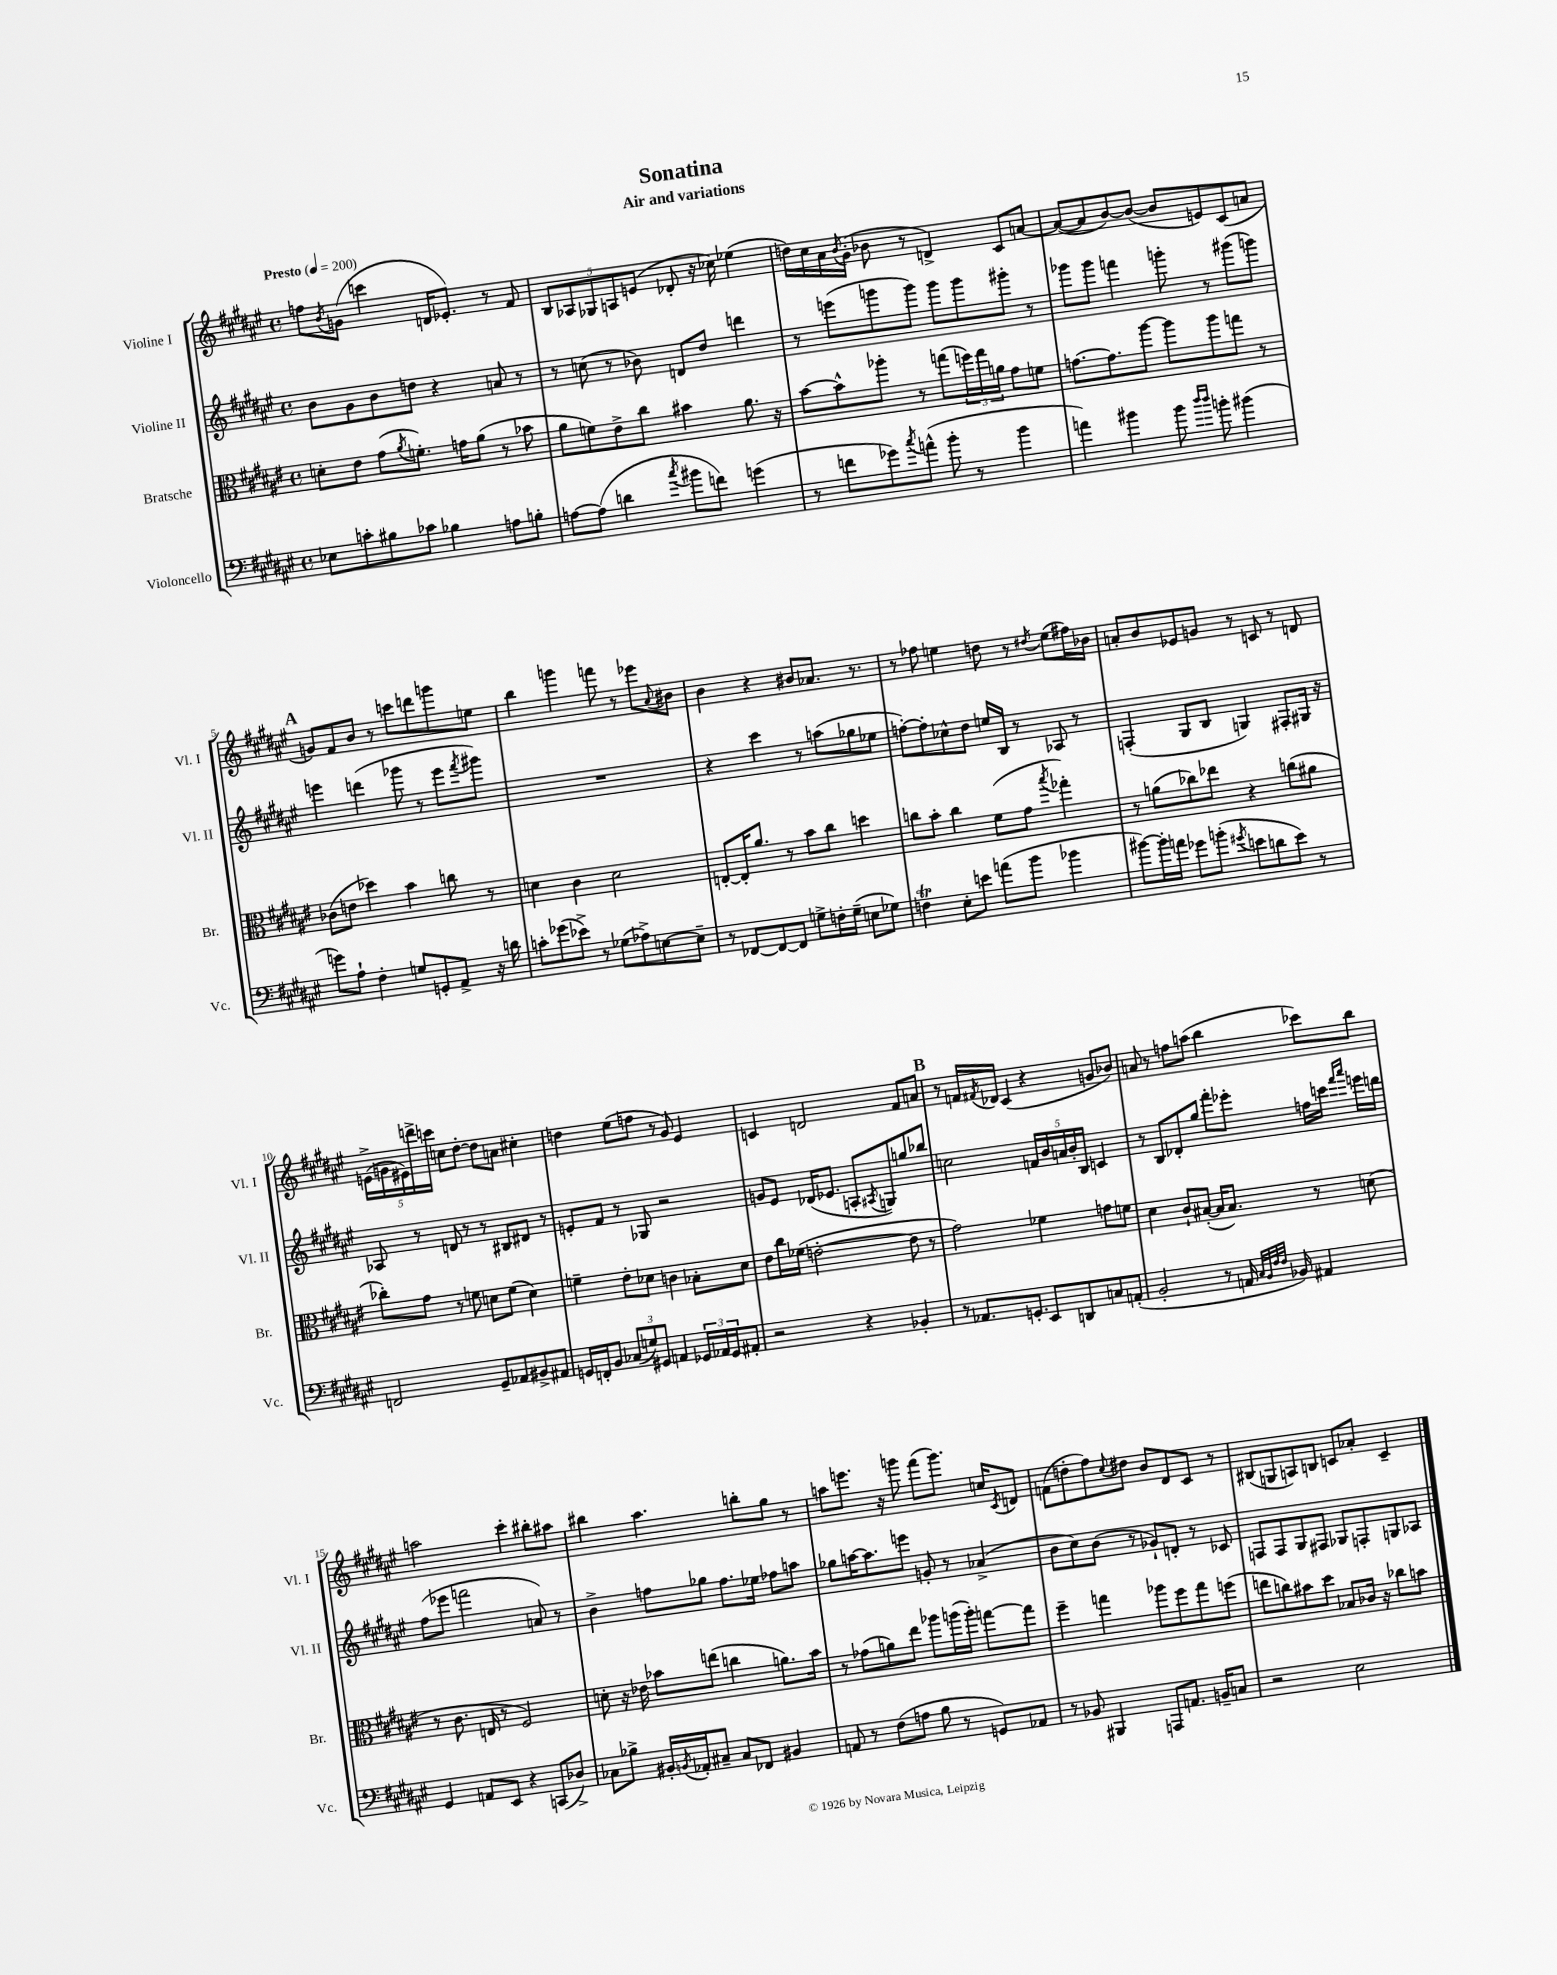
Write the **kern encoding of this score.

**kern	**kern	**kern	**kern
*staff4	*staff3	*staff2	*staff1
*clefF4	*clefC3	*clefG2	*clefG2
*k[f#c#g#d#a#e#]	*k[f#c#g#d#a#e#]	*k[f#c#g#d#a#e#]	*k[f#c#g#d#a#e#]
*M4/4	*M4/4	*M4/4	*M4/4
*met(c)	*met(c)	*met(c)	*met(c)
*MM200	*MM200	*MM200	*MM200
8E-	8d'	8b	8ff
.	.	.	8qb
8c'	8e#	8g#	(8g
8B#	(8g#	8b	4ccc
.	8qa#	.	.
8c-	8.f')	8dd	.
4B-	.	4r	16d
.	16g	.	8.e-')
.	(8a#	.	.
8A	8r	8a	8r
8B'	8b-	8r	8f#
=	=	=	=
[8A	8a#	8r	10B
.	.	.	10A-
(8A]	8f)	(8cc	.
.	.	.	10G-
4d	8e#^	8r	.
.	.	.	10A
.	8cc#	8b-)	.
.	.	.	(10e
8qcc#	.	.	.
8b#	4b#	8d	8d-'
8f)	.	8dd#	16r
.	.	.	16cc-)
(4g	8.a#	4ddd	(4ee-
.	16r	.	.
=	=	=	=
8r	[8b	8r	16dd)
.	.	.	16cc#
8f	8b^^]	(8eee	16a#
.	.	.	8qb
.	.	.	(16g#'
8g-)	8aa-'	8ggg	8b-
8qcc#	.	.	.
(8a^^	8r	8ggg)	8r
8b'	(8gg	8ggg	4d^)
8r	24ff)	8ggg	.
.	24gg	.	.
.	24a	.	.
4b	8g#	8ggg#'	8c#
.	8f	8r	[8a
=	=	=	=
4a)	[8.g	8ggg-	(8a_
.	.	8ggg-	8a]
.	8.g]	.	.
4b#	.	4fff	[8b)
.	[8aa#	.	(8b_
8b#	8aa#]	8ggg'	8b]
16qqdd#	.	.	.
16qqdd#	.	.	.
8b'	8aa#	8r	8e)
(4b#	8gg	(8ggg#	(8c#
.	8r	8ggg)	8a
=	=	=	=
8g)	(8c-	4eee	8g)
8A#`	8e	.	8f#
4F#'	4dd-)	(4ddd	8b
.	.	.	8r
8G	4b	8ggg-	8ccc
8GG'	.	8r	8ddd
8AA#^	8cc	8eee	8ggg
.	.	8qfff#	.
16r	8r	8ggg#)	8ee
16d	.	.	.
=	=	=	=
8c'	4d	1r	4bb
(8g-	.	.	.
8e-^)	4c#	.	4ggg
8r	.	.	.
(8G-	2d	.	8fff
8A-^)	.	.	8r
[8E	.	.	8eee-
.	.	.	8qqa#
8E~]	.	.	8b#
=	=	=	=
8r	[8E'	4r	4b
[8FF-	16E']	.	.
.	8.a#	.	.
8FF-_	.	4ccc#	4r
8FF-]	8r	.	.
8G^	8b	8r	8b#
16F'	8cc#	(8aa	8.a-
(16G~	.	.	.
8E	4dd	8gg-	.
.	.	.	8.r
8G-)	.	8ee-	.
=	=	=	=
4F	8cc	[8ff')	8r
.	8b'	8ff']	8ff-
8E#'	4cc	8cc-^^	4ee
8e	.	8dd#	.
(8a	(8f#	16ee	8dd
.	.	16B	.
8b	8g#	8r	8r
.	8qbb	.	8qdd#
4b-	4gg-')	8A-	(8ee
.	.	8r	16ff#)
.	.	.	16b-
=	=	=	=
[8b#)	8r	(4F'	8a'
16b#']	(8a	.	8b
16a	.	.	.
8g-	8cc-)	8G#	8e-
(8b'	8ee-	8B	8g
8qg#	.	.	.
8e	4r	4G)	8r
8d	.	.	8c
8e)	(8cc	8F#'	8r
8r	8a#	16G#	8d
.	.	16r	.
=	=	=	=
2FF	8cc-')	8A-	(20e^
.	.	.	20g
.	.	.	20e#)
.	8g#	8r	.
.	.	.	20ddd^
.	.	.	20ccc
.	8r	8d	8cc
.	8f	8r	[8dd#'
8GG#~	8d	8r	8dd#]
8AA-	(8f	8B#	8a
8BB#^	4d)	8d#	4cc#'
8AA#	.	8r	.
=	=	=	=
16GG	4f~	8e'	4dd
16FF'	.	.	.
8BB	.	8f#	.
(12C-	8e#'	8r	(8ee#
12G)	.	.	.
.	8d-	8G-	8ff
12GG#	.	.	.
4AA	4c	2r	8r
.	.	.	8g#)
24GG-	8B-'	.	4e#
24AA-	.	.	.
24GG-	.	.	.
8AA#'	8d-	.	.
=	=	=	=
2r	8e#	8g	4c
.	16cc#	8e#	.
.	(16f-	.	.
.	[2e'	(16d-	2d
.	.	8.e-	.
4r	.	8A'	.
.	.	8qA#	.
.	.	8G)	.
4BB-'	8e]	8gg	8f#
.	8r	8bb-	8a
=	=	=	=
8r	2g#)	2cc	8r
8.AA-	.	.	16f
.	.	.	8qf#
.	.	.	16d-
.	.	.	(4c#
8.GG'	.	.	.
8EE#	4f-	20f	4r
.	.	20b	.
.	.	20a	.
8DD	.	.	.
.	.	20b'	.
.	.	20B	.
8C	8g	4c	8g
(8AA'	8f	.	8b-)
=	=	=	=
2BB'	4d#	8r	8a
.	.	8B	8r
.	8c#`	8d-'	8ff
.	([8B#'	8gg#	(8aa
8r	16B#]	8fff#'	4bb
.	8.B#)	.	.
16AA	.	8eee-'	.
32qqC#	.	.	.
32qqBB	.	.	.
32qqF#	.	.	.
32qqF#	.	.	.
16BB-)	.	.	.
4AA#	8r	16ff	8ccc-)
.	.	16ccc	.
.	.	16qqfff#	.
.	.	16qqaaa#	.
.	(8d	16eee	8bb
.	.	16ddd	.
=	=	=	=
4GG#	8r	(8ff#	2aa
.	8.c#	8eee-	.
8AA	.	2fff	.
.	16E	.	.
8EE#	8r	.	.
4r	2F#)	.	4ccc#'
(8CC	.	8a)	8bb#'
8D-^)	.	8r	8aa#
=	=	=	=
8C-	8d'	4b^	4bb#
8B-^	16r	.	.
.	16e-	.	.
16BB#'	8b-	8ff	4.aa#
8qBB	.	.	.
16AA-'	.	.	.
8C#~	(8ee	8gg-	.
8C#	4cc	8.ff	.
8FF-	.	.	8bb'
.	.	16ee-	.
4BB#	8.a)	8ff-	8gg#
.	.	8aa	8r
.	16b-	.	.
=	=	=	=
8AA	8r	8gg-	8aa
8r	(8g-	[16aa	8.eee
.	.	8.aa]	.
(8F#	8a)	.	.
.	.	.	16r
8A	8ee#	8eee	8ggg
8B	8aa-	8g'	(8fff#
8r	(16aa	8r	8.ggg)
.	16aa')	.	.
8GG)	[8gg	(4a-^	.
.	.	.	16cc
.	.	.	8qc#
8AA-	8gg]	.	8d
=	=	=	=
8r	4ff#~	8b	(8f
8BB-	.	8cc#)	8dd'
4BBB#	4gg	(8b	8ff#)
.	.	.	8qqcc#
.	.	8r	8dd#
8AAA	8aa-	8g-`)	8b
8.AA	8ff#	8d'	8d#
.	8gg	8r	8c#
16BB~	.	.	.
8C	(8ff	8c-	8r
=	=	=	=
2r	8ee	8F	(8B#
.	8cc)	8F	8G
.	8b#	8G#	8A)
.	8dd#	8F#	8B
2E#	8B-	8G-	8c
.	16c-	8F'	8a-'
.	16r	.	.
.	8cc-	8G	4c~
.	8b	8A-	.
==	==	==	==
*-	*-	*-	*-
